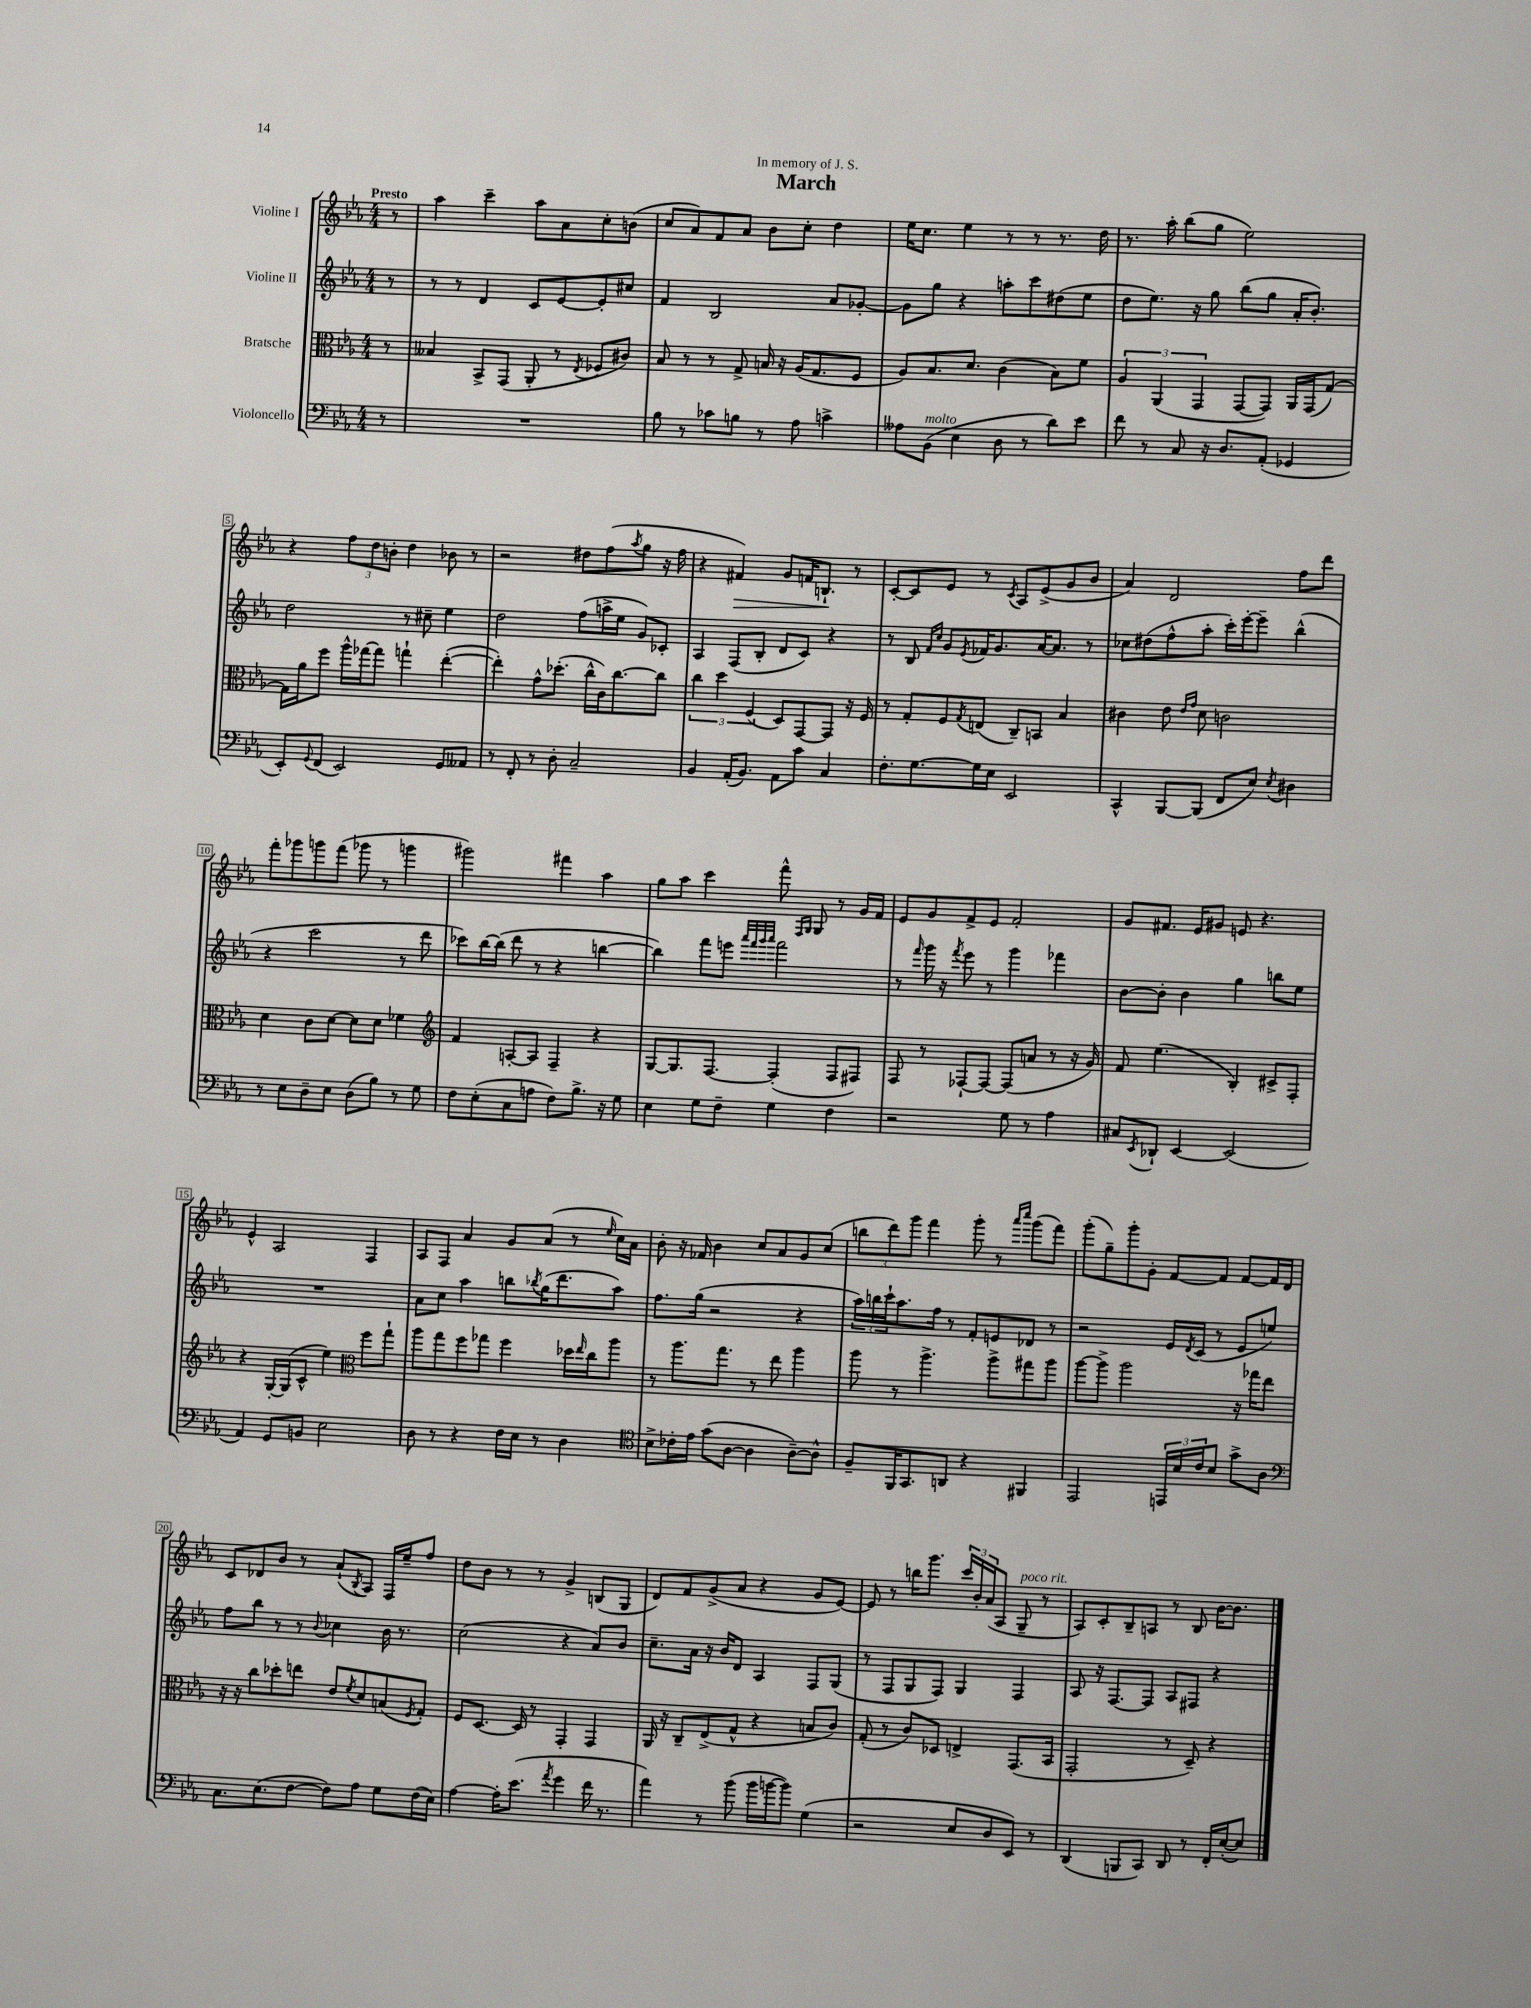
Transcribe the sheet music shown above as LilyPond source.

\header { title = "March" dedication = "In memory of J. S." }
<<
\new StaffGroup <<
\new Staff = "s0" \with { instrumentName = "Violine I" } {
    \clef treble \key ees \major \numericTimeSignature \time 4/4 \partial 8 \tempo "Presto"
    r8 |
    aes''4 c'''4-- aes''8 aes'8 c''8-. b'8( |
    c''8 aes'8) f'8 aes'8 bes'8 c''8-. d''4 |
    ees''16 c''8. ees''4 r8 r8 r8. d''16 |
    r8. aes''16-. bes''8( g''8 ees''2) |
    r4 \tuplet 3/2 { f''8 d''8 b'8-. } d''4 bes'8 r8 |
    r2 dis''8 f''8( \acciaccatura { aes''8 } g''8 r16 f''16 |
    r4 fis'4\>) g'8 f'16 b8.-!\! r8 |
    c'8~-. c'8 ees'8 r8 \acciaccatura { c'8 } aes8 ees'8->( g'8 bes'8 |
    aes'4) d'2 f''8 d'''8 |
    f'''8-. ges'''8 g'''8 f'''8( ges'''8 r8 g'''4 |
    gis'''2) fis'''4 aes''4 |
    g''8 aes''8 c'''4 f'''8-^ \grace { f16 g16 } g8 r8 g'16 f'16 |
    ees'8 g'8 f'8-> ees'8 f'2-. |
    g'8 fis'8. ees'16 gis'8 e'8 r4. |
    ees'4-^ aes2 f4 |
    aes8 f8 aes'4 g'8 aes'8( r8 \grace { ees''16 } c''16) aes'16 |
    bes'8-. r16 fes'16 bes'4 c''8 aes'8 g'8 c''8( |
    \tuplet 3/2 { b''8 d'''8) g'''8 } f'''4 g'''8-. r8 \grace { aes'''16 c''''16 } g'''8( f'''8) |
    g'''8-.( g''8--) g'''8-. g'8-. f'8~ f'8 f'8~ f'16 d'16 |
    c'8 des'8 bes'8 r8 aes'8-!( \acciaccatura { bes8 } aes8) f16 ees''16-- f''8 |
    d''8 bes'8 r8 r8 g'4-> b8( g8 |
    d'8) f'8 g'8->( aes'8 r4 g'8 ees'8~) |
    ees'8 r8 b''16 g'''8. \tuplet 3/2 { c'''16 bes'16-. aes'16( } aes8 g8--^\markup { \italic "poco rit." } r8 |
    aes8) c'8-. bes8-- a8 r8 bes8 bes'16~ bes'8. \bar "|." |
}
\new Staff = "s1" \with { instrumentName = "Violine II" } {
    \clef treble \key ees \major \numericTimeSignature \time 4/4 \partial 8
    r8 |
    r8 r8 d'4 c'8 ees'8~ ees'8-. cis''8 |
    f'4 bes2 aes'8 ges'8~-. |
    ges'8 g''8 r4 a''8-. c'''8 dis''8( ees''8 |
    d''8 ees''8.) r16 g''8 bes''8( g''8 aes'16-. bes'8.-.) |
    d''2 r8 cis''8-- ees''4 |
    d''2 f''8( a''16-> ees''16 g'8) ces'8-. |
    aes4 f8( bes8-. d'8 c'8) r4 |
    r8 bes8 \grace { f'16 c''16 } g'8 \acciaccatura { ees'8 } fes'16 g'8. aes'16~ aes'8. r8 |
    ces''8 dis''8( f''8-^ aes''8-. c'''16-.) ees'''16~-. ees'''8-- bes''4-^( |
    r4 c'''2 r8 d'''8 |
    ces'''8) bes''16~ bes''16( d'''8 r8 r4 b''4~ |
    b''4) f'''8 e'''8 \grace { aes'''32 f'''32 g'''32 aes'''32 } f'''2 |
    r8 \grace { f'''16 } g'''16 r16 \acciaccatura { f'''8 } ees'''8 r8 g'''4 fes'''4 |
    bes'8~ bes'8-. bes'4 g''4 b''8 ees''8 |
    R1 |
    aes'8 c''8 aes''4 b''8 \acciaccatura { bes''8 } g''16( d'''8. aes''8) |
    f''8. g''16( r2 r4 |
    \tuplet 3/2 { aes''16) b''16 c'''16-! } aes''8. f''16 r8 f'8-. e'8 des'8 r8 |
    r2 ees'16 \acciaccatura { d'8 } c'16( r8 ees'8 e''8) |
    f''8 bes''8 r8 r8 \appoggiatura { bes'8 } ces''4 bes'16 r8. |
    c''2( r4 aes'8) bes'8 |
    c''8.-- aes'16 r16 bes'16 d'8 aes4 f8 g8( |
    r8 f8 g8 f8) g4 f4 |
    aes8 r16 f8.~ f8 aes8 fis8 r4 \bar "|." |
}
\new Staff = "s2" \with { instrumentName = "Bratsche" } {
    \clef alto \key ees \major \numericTimeSignature \time 4/4 \partial 8
    r8 |
    beses4 bes,8-> g,8( aes,8-. r8 \acciaccatura { ees8 } fes8 cis'8) |
    bes8 r8 r8 g8-> b16 r16 aes16( g8. f8 |
    aes8) bes8. d'8. c'4( bes8) f'8 |
    \tuplet 3/2 { aes4 aes,4( g,4 } g,8~ g,8) aes,16 g,16( g8~) |
    g16 aes'16 f''8 aes''16-^ ges''16~ ges''8 g''4-! ees''4~-.( |
    ees''4-.) g'8-^ des''8.-.( c''16-^ c'16) c''8.~ c''8 |
    \tuplet 3/2 { c''4 d''4 f4( } d8) g,8~ g,8 r16 f16 |
    r8 g8-. f8 \acciaccatura { g8 } e8( c8--) b,8 bes4 |
    cis'4 ees'8 \grace { ees'16 g'16 } d'8 c'2 |
    d'4 c'8 d'8~ d'8 d'8 fes'4 |
    \clef treble f'4 a8~-. a8 f4-- r4 |
    g8~ g8. f8.~ f4-.( f8 fis8) |
    f8 r8 fes8~-! fes8~ fes8( a'8 r8 r16 g'16) |
    f'8 ees''4.( bes4-.) cis'8-> f8-. |
    r4 g16~-. g16( c'8-^ ees''4) \clef alto f''8 g''8-! |
    aes''8 g''8 f''8 ges''8 f''4 des''16 \grace { ees''16 } c''16 aes''8 |
    r8 aes''8. g''8. r8 ees''8 aes''4 |
    aes''8 r8 aes''4.-> aes''8-> gis''8 aes''8 |
    aes''8~ aes''8-> aes''2 r16 ges''16 ees''8 |
    r16 r16 c''8 des''8-. e''8 ees'8 \acciaccatura { f'8 } d'8 b8( \acciaccatura { f8 } g8-.) |
    f8 d8.~ d16 r8 g,4-. g,4 |
    aes,16 r16 c8-- ees8->( g8-^ r4 b8 c'8) |
    g8-.( r8 c'8) des8 e4-> g,8.( bes,16 |
    g,2-. r8 d8--) r4 \bar "|." |
}
\new Staff = "s3" \with { instrumentName = "Violoncello" } {
    \clef bass \key ees \major \numericTimeSignature \time 4/4 \partial 8
    r8 |
    R1 |
    bes8 r8 ces'8 b8 r8 aes8 c'4-> |
    aeses8 bes,8^\markup { \italic "molto" }( ees4 d8 r8 d'8) ees'8 |
    f'8 r8 c8 r16 d8. aes,8-.( ges,4 |
    ees,8-.) \appoggiatura { g,8 } f,8( ees,2) g,8 aeses,8 |
    r8 f,8-. r8 d8-. c2-- |
    bes,4 aes,16-.( bes,8.) aes,8 c'8 c4 |
    f8.-. g8.~ g16 ees16 ees,2 |
    c,4-^ bes,,8~ bes,,8( f,8 ees8) \acciaccatura { ees8 } dis4 |
    r8 ees8 d8-- ees8 d8( bes8) r8 g8 |
    f8 ees8-.( c8 a8 f8) bes8.-> r16 g8 |
    ees4 g8 f8-- g4 f4 |
    r2 g8 r8 aes4 |
    cis8 \acciaccatura { ees,8 } des,8-! ees,4~ ees,2( |
    aes,4) g,8 b,8 ees2 |
    d8 r8 r4 f16 ees16 r8 d4 |
    \clef tenor bes8-> ces'16-. ees'16 g'8( aes8~ aes4 aes8~--) aes8-^ |
    f8-- f,16 g,8. a,8 r4 fis,4 |
    ees,2 \tuplet 3/2 { e,16 bes16 c'16 } bes8 g'8-> aes8 |
    \clef bass c8. ees8.( f8~ f8) aes8 g8 f16( ees16) |
    aes4~ aes16-. ees'8.( \acciaccatura { aes'8 } g'4 f'16 r8. |
    aes'4) r8 bes'8( bes'16 b'16~ b'8) g4( |
    r2 ees8 d8 ees,8) r8 |
    d,4( b,,8 c,8) d,8 r8 f,16-. ees16~-.( ees8) \bar "|." |
}
>>
>>
\layout { \context { \Score \override BarNumber.stencil = #(make-stencil-boxer 0.1 0.3 ly:text-interface::print) } }
